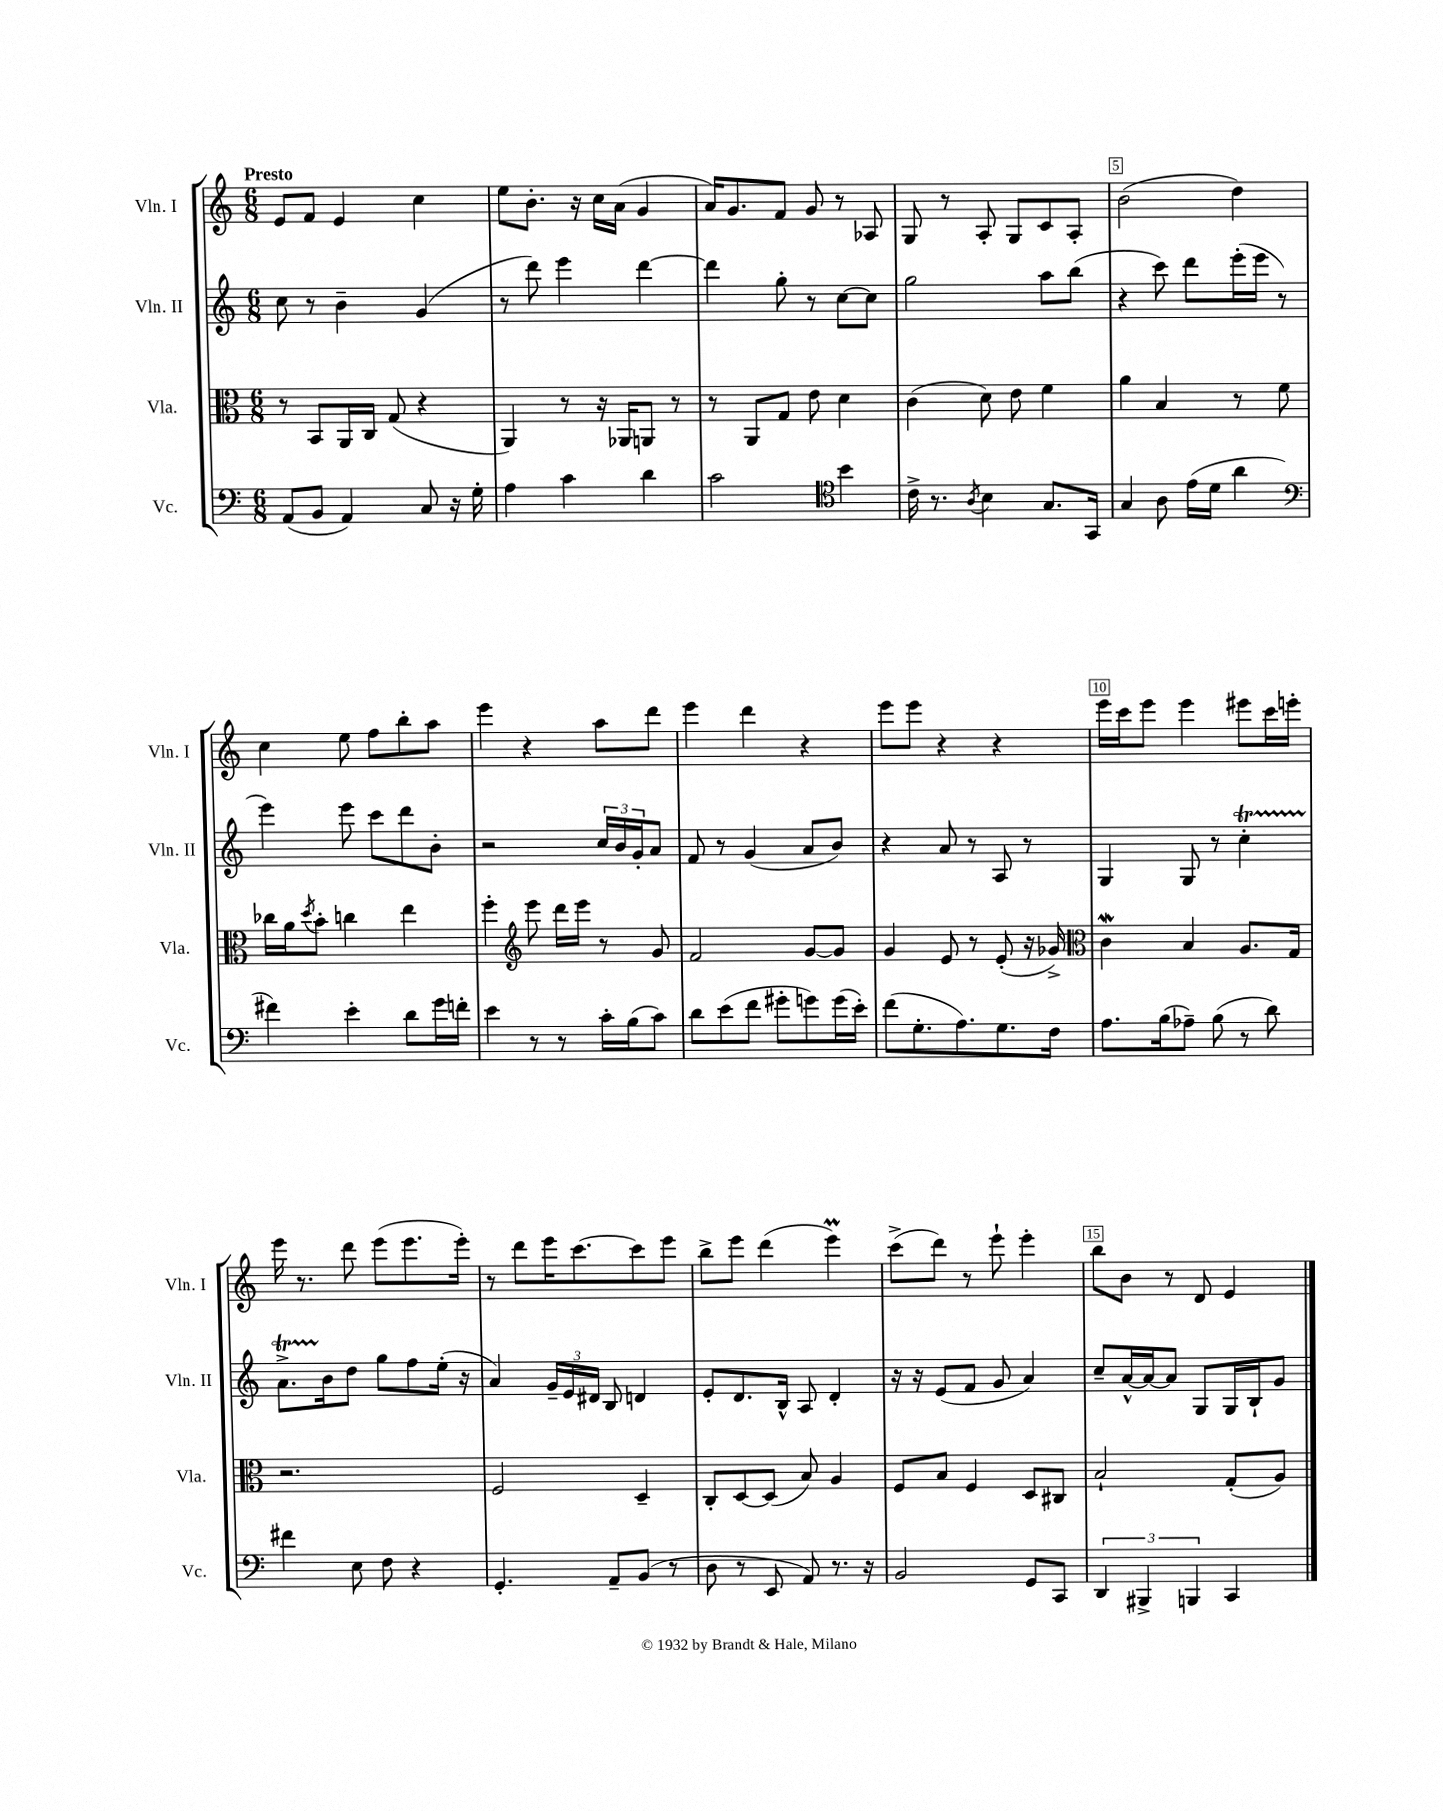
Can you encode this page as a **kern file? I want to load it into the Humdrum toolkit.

**kern	**kern	**kern	**kern
*part4	*part3	*part2	*part1
*staff4	*staff3	*staff2	*staff1
*I"Vc.	*I"Vla.	*I"Vln. II	*I"Vln. I
*I'Vc.	*I'Vla.	*I'Vln. II	*I'Vln. I
*clefF4	*clefC3	*clefG2	*clefG2
*k[]	*k[]	*k[]	*k[]
*M6/8	*M6/8	*M6/8	*M6/8
=1	=1	=1	=1
!	!	!	!LO:TX:a:B:t=Presto
(8AA/L	8r	8cc\	8e/L
8BB/J	8BB/L	8r	8f/J
4AA/)	16AA/L	4b~\	4e/
.	16C/JJ	.	.
.	(8G/	.	.
8C/	4r	(4g/	4cc\
16r	.	.	.
16G'\	.	.	.
=2	=2	=2	=2
4A\	4AA/)	8r	8ee\L
.	.	8ddd\)	8.b'\J
4c\	8r	4eee\	.
.	.	.	16r
.	16r	.	16cc\LL
.	16AA-X/KL	.	(16a\JJ
4d\	8AAn/J	[4ddd\	4g/
.	8r	.	.
=3	=3	=3	=3
2c\	8r	4ddd\]	16a/KL)
.	.	.	8.g/
.	8AA/L	.	.
.	8G/J	8gg'\	8f/J
.	8e\	8r	8g/
*clefC4	*	*	*
4b\	4d\	[8cc\L	8r
.	.	8cc\J]	8A-X/
=4	=4	=4	=4
16c^\	(4c\	2gg\	8G/
8.r	.	.	.
.	.	.	8r
8qA/	.	.	.
4B\	8d\)	.	8A'/
.	8e\	.	8G/L
8.G/L	4f\	8aa\L	8c/
.	.	(8bb\J	8A'/J
16GG/Jk	.	.	.
=5	=5	=5	=5
4G/	4a\	4r	(2b\
8A\	4B/	8ccc\)	.
(16e\LL	.	8ddd\L	.
16d\JJ	.	.	.
4a\	8r	(16eee'\L	4dd\)
.	.	16eee\JJ	.
.	8f\	8r	.
!!LO:LB:g=z
=6	=6	=6	=6
*clefF4	*	*	*
4f#X\)	16cc-X\LL	4eee\)	4cc\
.	16a\J	.	.
.	8qdd/	.	.
.	8b'\J	.	.
4e'\	4ccn\	8eee\	8ee\
.	.	8ccc\L	8ff\L
8d\L	4ee\	8ddd\	8bb'\
16g\L	.	8b'\J	8aa\J
16fn'\JJ	.	.	.
=7	=7	=7	=7
4e\	4ff'\	2r	4eee\
*	*clefG2	*	*
8r	8eee\	.	4r
8r	16ddd\LL	.	.
.	16eee\JJ	.	.
16c'\LL	8r	24cc/LL	8aa\L
.	.	24b/	.
(16B\J	.	.	.
.	.	24g'/J	.
8c\J)	8g/	8a/J	8ddd\J
=8	=8	=8	=8
8d\L	2f/	8f/	4eee\
(8e\	.	8r	.
8f\J	.	(4g/	4ddd\
8g#X'\L	.	.	.
8gn\)	[8g/L	8a/L	4r
(16g\L	8g/J]	8b/J)	.
16e'\JJ)	.	.	.
=9	=9	=9	=9
(8f\L	4g/	4r	8eee\L
8.G'\	.	.	8eee\J
.	8e/	8a/	4r
8.A\)	.	.	.
.	8r	8r	.
8.G\	(8e'/	8A/	4r
.	16r	8r	.
16F\Jk	16g-X^/)	.	.
=10	=10	=10	=10
*	*clefC3	*	*
8.A\L	4cw\	4G/	16eee\LL
.	.	.	16ccc\J
.	.	.	8eee\J
(16B\k	.	.	.
8A-X~\J)	4B/	8G/	4eee\
(8B\	.	8r	.
8r	8.A/L	4ccT'\	8eee#X\L
8d\)	.	.	16ccc\L
.	16G/Jk	.	16eeen'\JJ
!!LO:LB:g=z
=11	=11	=11	=11
4f#X\	2.r	8.aTTT^\L	16eee\
.	.	.	8.r
.	.	16b\k	.
8E\	.	8dd\J	8ddd\
8F\	.	8gg\L	(8eee\L
4r	.	8ff\	8.eee\
.	.	(16ee'\Jk	.
.	.	16r	16eee'\Jk)
=12	=12	=12	=12
4.GG'/	2F/	4a/)	8r
.	.	.	8ddd\L
.	.	24g~/LL	16eee\K
.	.	24e/	.
.	.	.	[8.ccc\
.	.	24d#X/JJ	.
8AA~/L	.	8B/	.
(8BB/J	4D~/	4dn/	8ccc\]
8r	.	.	8eee\J
=13	=13	=13	=13
8D\	8C'/L	8e'/L	8bb^\L
8r	[8D/	8.d/	8eee\J
8EE/	(8D/J]	.	(4ddd\
.	.	16B^^/Jk	.
8AA/)	8B/)	8A/	.
8.r	4A/	4d'/	4eeem\)
16r	.	.	.
=14	=14	=14	=14
2BB/	8F/L	16r	(8ccc^\L
.	.	16r	.
.	8B/J	(8e/L	8ddd\J)
.	4F/	8f/J	8r
.	.	8g/	8eee`\
8GG/L	8D/L	4a/)	4eee'\
8CC/J	8C#X/J	.	.
=15	=15	=15	=15
6DD/	2B`/	8cc~/L	8bb\L
.	.	[16a^^/L	8b\J
6BBB#X^/	.	.	.
.	.	16a/J_	.
.	.	8a/J]	8r
6BBBn/	.	.	.
.	.	8G/L	8d/
4CC/	(8G'/L	16G/L	4e/
.	.	16B`/J	.
.	8A/J)	8g/J	.
==	==	==	==
*-	*-	*-	*-
